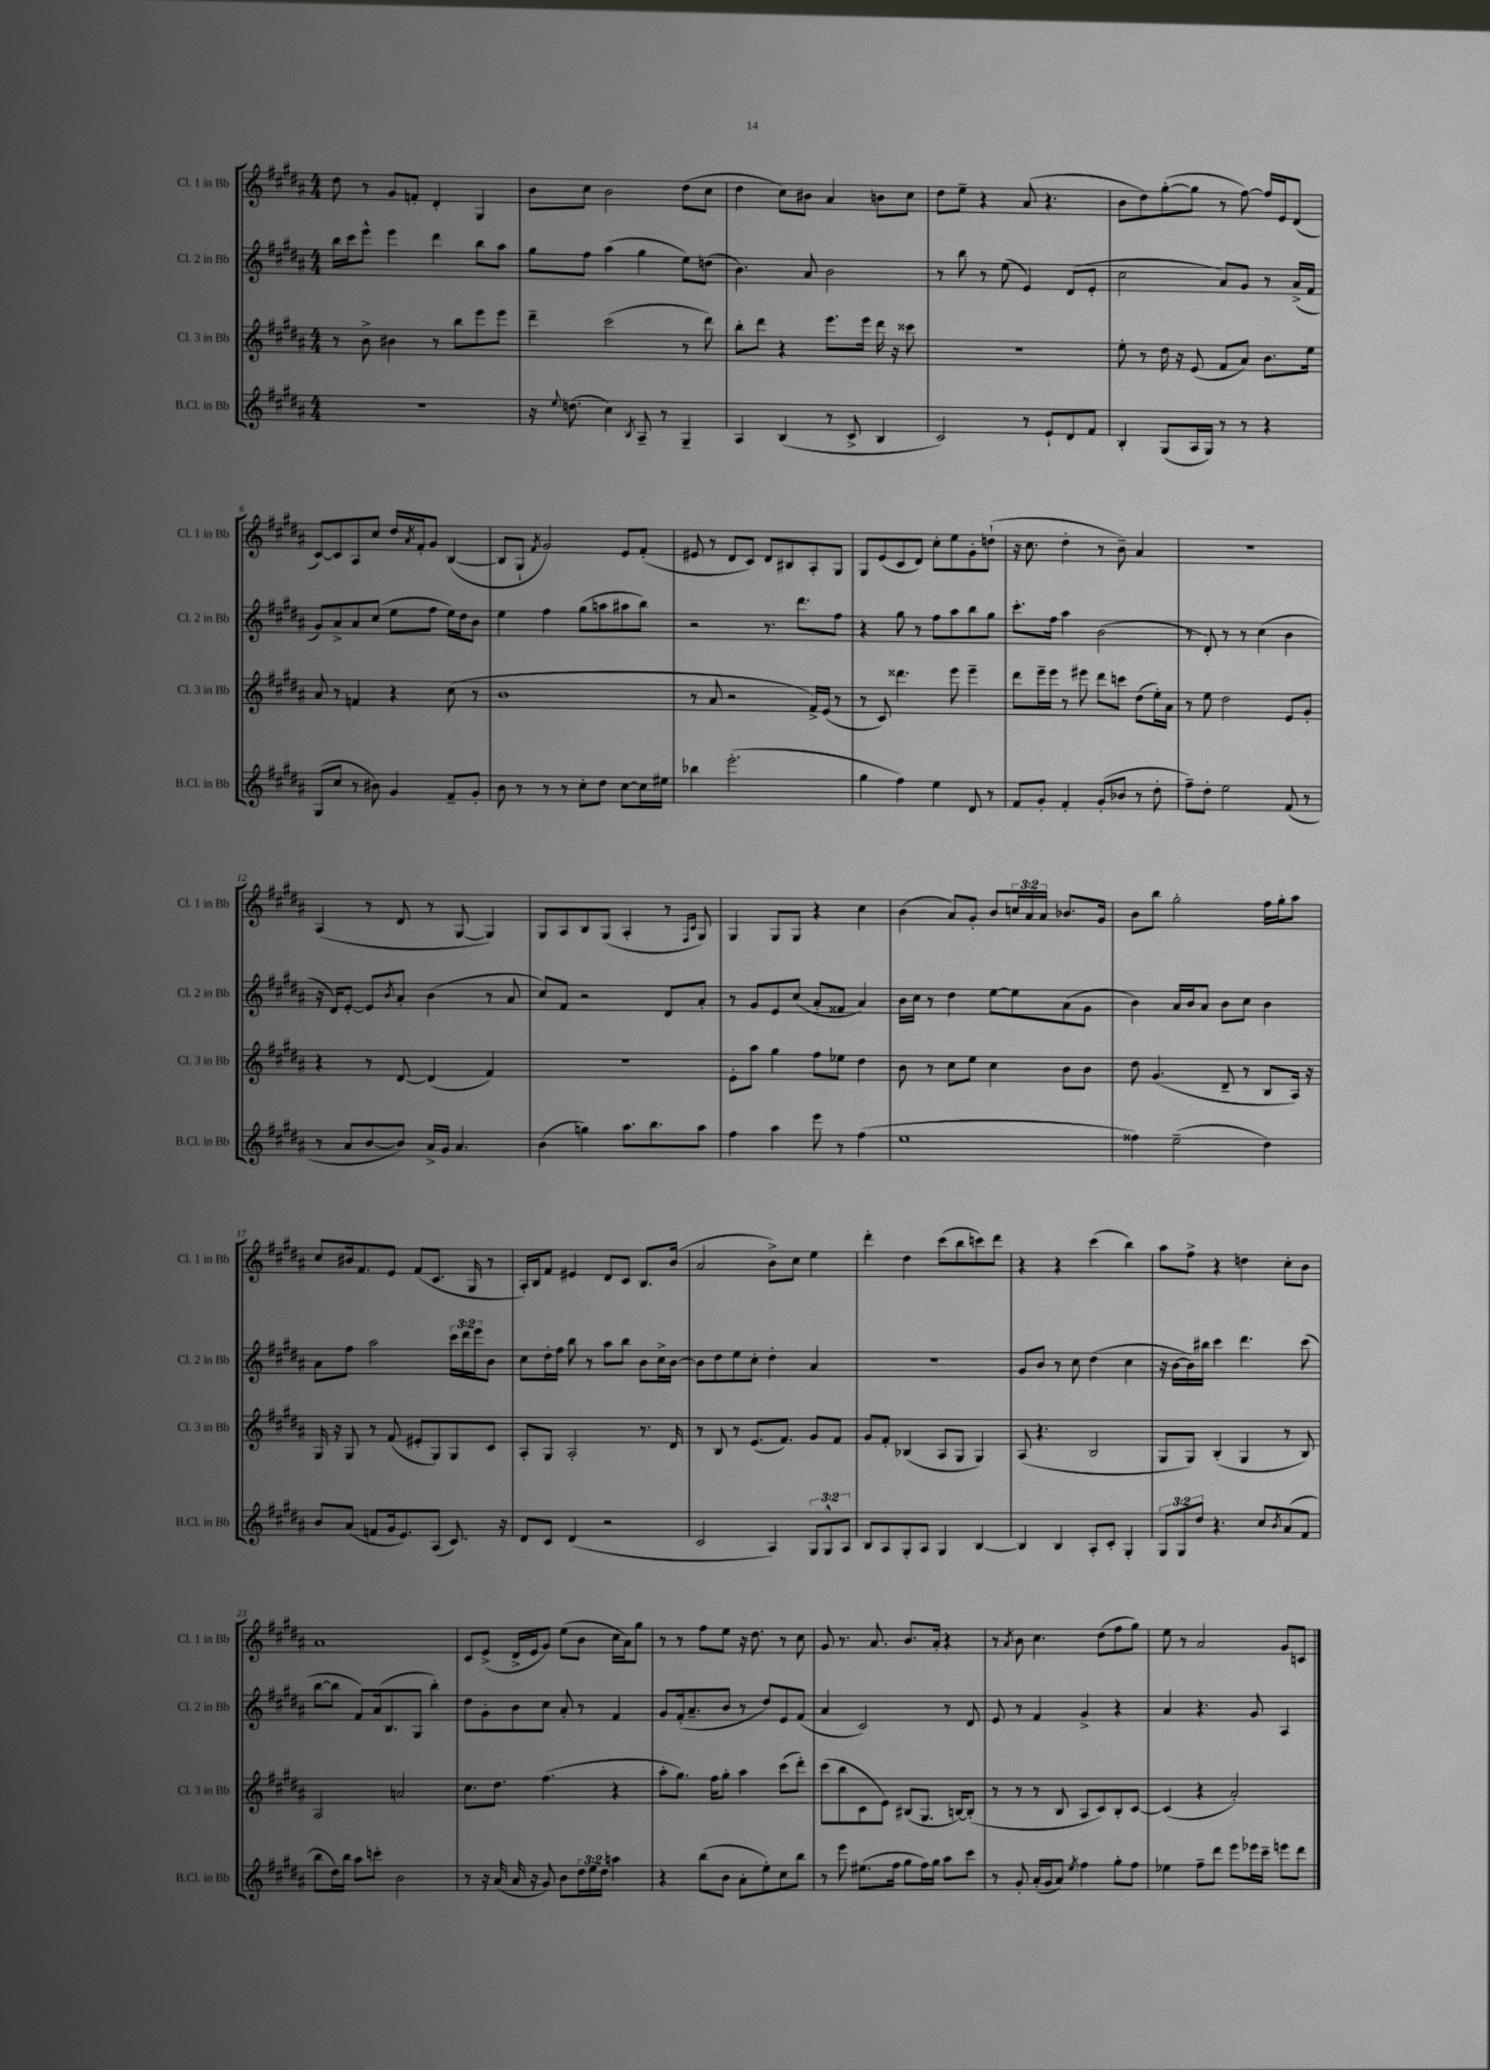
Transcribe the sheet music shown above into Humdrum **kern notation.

**kern	**kern	**kern	**kern
*staff4	*staff3	*staff2	*staff1
*clefG2	*clefG2	*clefG2	*clefG2
*k[f#c#g#d#a#]	*k[f#c#g#d#a#]	*k[f#c#g#d#a#]	*k[f#c#g#d#a#]
*M4/4	*M4/4	*M4/4	*M4/4
1r	8r	16bb\LL	8dd#\
.	.	16ccc#\J	.
.	8b^\	8eee^^\J	8r
.	4b#\	4eee\	8g#/L
.	.	.	8f'/J
.	8r	4ddd#\	4d#'/
.	8bb\L	.	.
.	8eee\	8bb\L	4G#/
.	8eee\J	8aa#\J	.
=	=	=	=
16r	4ddd#~\	8gg#\L	8b\L
8qqee/	.	.	.
(8.dd\	.	.	.
.	.	8ff#\J	8cc#\J
4cc#\)	(2ccc#\	(4aa#\	2b\
8qB/	.	.	.
8A#~/	.	4gg#\	.
8r	.	.	.
4G#~/	8r	8ee\L)	(8dd#\L
.	8ddd#\)	(8dd\J	8cc#\J
=	=	=	=
4A#/	8bb'\L	4.b\)	4dd#\
.	8ddd#\J	.	.
(4B/	4r	.	8cc#\L)
.	.	8a#/	8b#\J
8r	8.eee\L	2b\	4a#/
8c#^/	.	.	.
.	16eee\Jk	.	.
4B/	16ddd#\	.	8b\L
.	16r	.	.
.	8ccc##\	.	8cc#\J
=	=	=	=
2c#/)	1r	8r	8dd#\L
.	.	8bb\	8ee~\J
.	.	8r	4r
.	.	(8ee\	.
8r	.	4e/)	(8a#/
8e`/L	.	.	4.r
8d#/	.	(8d#/L	.
8f#/J	.	8e'/J	.
=	=	=	=
4B'/	8ee'\	2cc#\	8b\L
.	8r	.	8dd#\)
(8G#/L	16dd#\	.	([8gg#'\
.	16r	.	.
16A#/L	(8e/	.	8gg#\]J
16G#/JJ)	.	.	.
8r	8f#/L	8a#/L)	8r
8r	8a#/J)	8g#/J	[8ff#\)
4r	8.b\L	8r	16ff#/]LL
.	.	.	16e/J
.	.	(16a#^/LL	(8d#/J
.	16ee\Jk	16f#/JJ	.
=	=	=	=
(8G#/L	8a#/	8g#/L)	[8c#/L)
8cc#/J	8r	8a#^/	8c#/]
8r	4f/	8a#/	8A#/
8b#\)	.	(8cc#/J	8cc#/J
4g#/	4r	8ee\L	16dd#/LL
.	.	.	8qa#/
.	.	.	16f#'/J
.	.	8ff#\J	8g#/J
8f#~/L	(8cc#\	16ee\LL)	([4B/
.	.	16dd#\J	.
8g#'/J	8r	8b\J	.
=	=	=	=
8b\	1b	4ee\	8B/]L
8r	.	.	8G#`/J
.	.	.	8qf#/
8r	.	4ff#\	2g#/)
8r	.	.	.
8cc#'\L	.	(8gg#\L	.
8dd#\J	.	8aa\	.
[8cc#\L	.	8aa#\	8e/L
16cc#\]L	.	8bb\J)	(8f#'/J
16ee#\JJ	.	.	.
=	=	=	=
4bb-\	8r	2r	8e#/
.	8a#/	.	8r
(2.eee'\	2r	.	8d#/L
.	.	.	8c#/J)
.	.	8.r	8d#/L
.	.	.	8B#/
.	.	8.ddd#\L	.
.	16f#^/LL)	.	8A#'/
.	(16e/JJ	.	.
.	8r	8ff#\J	8G#/J
=	=	=	=
4gg#\	8r	4r	8G#/L
.	8c#/)	.	(8e/
4ff#\)	4.ddd##\	8gg#\	8c#/
.	.	8r	8d#/J)
4ee\	.	8ff#\L	8cc#'\L
.	8eee\	8aa#\	8ee\
8d#/	4eee~\	8bb\	8g#'\
8r	.	8gg#\J	(8dd`\J
=	=	=	=
8f#/L	8ddd#\L	8.ccc#'\L	16r
.	.	.	8.cc#\
8g#'/J	16eee~\L	.	.
.	16eee\JJ	16ff#\Jk	.
4f#'/	8r	4aa#\	4dd#'\
.	8eee#\	.	.
(8g#'/L	8ddd#\L	(2b\	8r
8b-/J	8ccc\J	.	8b~\)
8r	(8dd#\L	.	4a#/
8dd#'\	16ee'\L)	.	.
.	16a#\JJ	.	.
=	=	=	=
8ff#~\L)	8r	8r	1r
8dd#'\J	8ee\	8d#'/)	.
2ee\	2dd#\	8r	.
.	.	8r	.
.	.	(4cc#\	.
(8f#/	8e/L	4b\	.
8r	8g#'/J	.	.
=	=	=	=
8r	4r	16r	(4A#/
.	.	16d#/LK)	.
8a#/L	.	[8e'/J	.
[8b/	8r	8e/]L	8r
.	.	8qb/	.
8b/]J)	[8d#/	8a#'/J	8d#/
16a#^/LL	(4d#/]	(4b\	8r
16g#/JJ	.	.	.
4.a#/	.	.	[8G#/
.	4f#/)	8r	4G#/])
.	.	8a#/	.
=	=	=	=
(4b\	1r	8cc#/L)	8G#/L
.	.	8f#/J	8A#/
4gg\)	.	2r	8B/
.	.	.	(8G#/J
8.aa#\L	.	.	4A#'/
8.bb\	.	.	.
.	.	8d#/L	8r
.	.	.	16qqF#/LL
.	.	.	16qqc#/JJ
8aa#\J	.	8a#'/J	8G#/)
=	=	=	=
4ff#\	8e'\L	8r	4G#/
.	8aa#\J	8g#/L	.
4aa#\	4gg#\	8e/	8G#/L
.	.	(8cc#/J	8G#/J
8eee\	8ff#\L	8a#'/L	4r
8r	8ee-\J	8f##/J	.
(4ff#\	4dd#\	4a#/)	4cc#\
=	=	=	=
1ee	8b\	16b\LL	(4b\
.	.	16cc#\JJ	.
.	8r	8r	.
.	8cc#\L	4dd#\	8a#/L)
.	8ee\J	.	8g#'/J
.	4cc#\	[8ee\L	8b/L
.	.	8ee\]	24cc/L
.	.	.	24a#/
.	.	.	24a#/JJ
.	8b\L	(8a#\	8.b-/L
.	8b\J	8g#\J	.
.	.	.	16g#/Jk
=	=	=	=
4ff##\)	8dd#\	4b\)	8b\L
.	(4.g#/	.	8bb\J
(2ee~\	.	16a#/LL	2gg#'\
.	.	16b/J	.
.	.	8a#/J	.
.	8d#~/	8b\L	.
.	8r	8cc#\J	.
4dd#\)	8B/L	4b\	16ff#\LL
.	.	.	16gg#'\J
.	16A#/Jk)	.	8aa#\J
.	16r	.	.
=	=	=	=
8b/L	16G#/	8a#\L	8cc#/L
.	16r	.	.
(8a#/J	8G#/	8ff#\J	16b#/k
.	.	.	8.f#/
8f/L	8r	2aa#\	.
16g#/k	(8f#/	.	8e/J
8.e/)	.	.	.
.	8e#'/L	.	(8f#/L
(8A#/J	8G#/)	.	8.c#/J
8.c#/)	8G#/	24ccc#\LL	.
.	.	24ddd#\	.
.	.	.	16G#/
.	.	24eee\J	.
.	8c#/J	8b\J	8r
16r	.	.	.
=	=	=	=
8d#/L	8A#'/L	8cc#\L	16A#'/LL)
.	.	.	16B/J
8c#/J	8G#/J	16dd#'\L	8f#/J
.	.	16ff#\JJ	.
(4d#/	2A#'/	8bb\	4e#/
.	.	8r	.
2r	.	8aa#\L	8d#/L
.	.	8bb\J	8c#/J
.	8.r	8b\L	8.B/L
.	.	16cc#^\L	.
.	16d#/	[16b\JJ	(16b/Jk
=	=	=	=
2c#/	8r	8b\]L	2a#/
.	8B/	8dd#\	.
.	8r	8ee\	.
.	(8.e/L	8cc#'\J	.
4A#/)	.	4dd#'\	8b^\L)
.	8.f#/J)	.	.
.	.	.	8cc#\J
12G#/L	8g#/L	4a#/	4ee\
12G#^^/	.	.	.
.	8f#/J	.	.
12A#/J	.	.	.
=	=	=	=
8B/L	8g#/L	1r	4ddd#'\
8A#/	8f#'/J	.	.
8G#'/	(4B-/	.	4dd#\
8A#/J	.	.	.
4G#/	8A#/L	.	(8ccc#\L
.	8G#/J	.	8bb\
[4B/	4G#/)	.	8ccc\)
.	.	.	8ddd#\J
=	=	=	=
4B/]	(8A#/	8g#/L	4r
.	4.r	8b/J	.
4B/	.	8r	4r
.	.	8cc#\	.
8A#'/L	2B/	(4dd#\	(4ccc#\
8c#'/J	.	.	.
4G#'/	.	4cc#\	4bb\)
=	=	=	=
12G#/L	8G#/L	16r	8aa#\L
.	.	[16b\LL	.
12G#/	.	.	.
.	8G#/J)	16b\])	8ff#^\J
12dd#/J	.	.	.
.	.	16bb#\JJ	.
4.r	(4B'/	4ccc#\	4r
.	4G#/	4.ddd#\	4dd\
8cc#/L	.	.	.
8qb/	.	.	.
(8a#/	8r	.	8cc#'\L
8f#/J	8B/)	(8ccc#\	8b\J
=	=	=	=
8bb\L	2A#/	[8bb\L	1a#
16dd#\L)	.	8bb\]J	.
16bb\JJ	.	.	.
8aa#\L	.	8f#/L)	.
8ccc'\J	.	(16a#/k	.
.	.	8.B/	.
2b\	2a/	.	.
.	.	8G#/J	.
.	.	4bb'\)	.
=	=	=	=
8r	8.cc#\L	8dd#\L	8c#/L
16r	.	8g#'\	(8e^/J
(16a#/	8.dd#\J	.	.
16a#/	.	8b\	16d#^/LL
16r	.	.	16e/J
8g#/)	(4.ff#\	8cc#\J	8g#/J)
8b\L	.	8a#'/	(8ee\L
24dd#\L	.	8r	8b\J
24ee\	.	.	.
24dd#\JJ	.	.	.
4aa\	4r	4f#/	16cc#\LL
.	.	.	16a#\J)
.	.	.	8gg#\J
=	=	=	=
4r	8aa#'\L	8g#/L	8r
.	8.gg#\J)	(16f#'/k	8r
.	.	8.a#~/	.
(8bb\L	.	.	8ff#\L
.	16ff#\LK	.	.
8b\J	8gg#'\J	8b/J	8ee\J
8a#'\L	4aa#\	8r	16r
.	.	.	8.dd#\
8ee'\)	.	8dd#/L)	.
8cc#\	(8ccc#\L	8e/	8r
8bb\J	8ddd#'\J)	(8f#/J	8cc#\
=	=	=	=
8r	(8ccc#\L	4a#/	8g#/
8eee\	8bb\	.	8.r
(8.ee#\L	8c#\	2c#/)	.
.	.	.	8.a#/
.	8e\J)	.	.
16ff#\Jk	.	.	.
8gg#\L	(8B#/L	.	8.b/L
16ff#\L)	8.G#/J	.	.
16gg#\JJ	.	.	16a#'/Jk
8aa#\L	.	8r	4r
.	[16B/LK)	.	.
8ccc#\J	(8B'/]J	8d#/	.
=	=	=	=
8r	8r	8e/	8r
.	.	.	8qa#/
8g#'/	8r	8r	8b\
(16a#'/LL	8r	4f#/	4.cc#\
16g#/J	.	.	.
8a#/J)	8B/	.	.
8qee/	.	.	.
4ff#\	8A#/L	4g#^/	.
.	8c#/)	.	(8dd#\L
8gg#'\L	8B'/	4r	8ff#\
8ff#\J	[8c#/J	.	8gg#\J)
=	=	=	=
4ee-\	(4c#/]	4a#/	8ee\
.	.	.	8r
8ff#~\L	4r	4.r	2a#/
8ddd#\J	.	.	.
8eee\L	2a#'/)	.	.
16eee-\L	.	8g#/	.
16ccc#~\JJ	.	.	.
8eee\L	.	4A#/	8g#/L
8ddd#\J	.	.	8c/J
==	==	==	==
*-	*-	*-	*-
